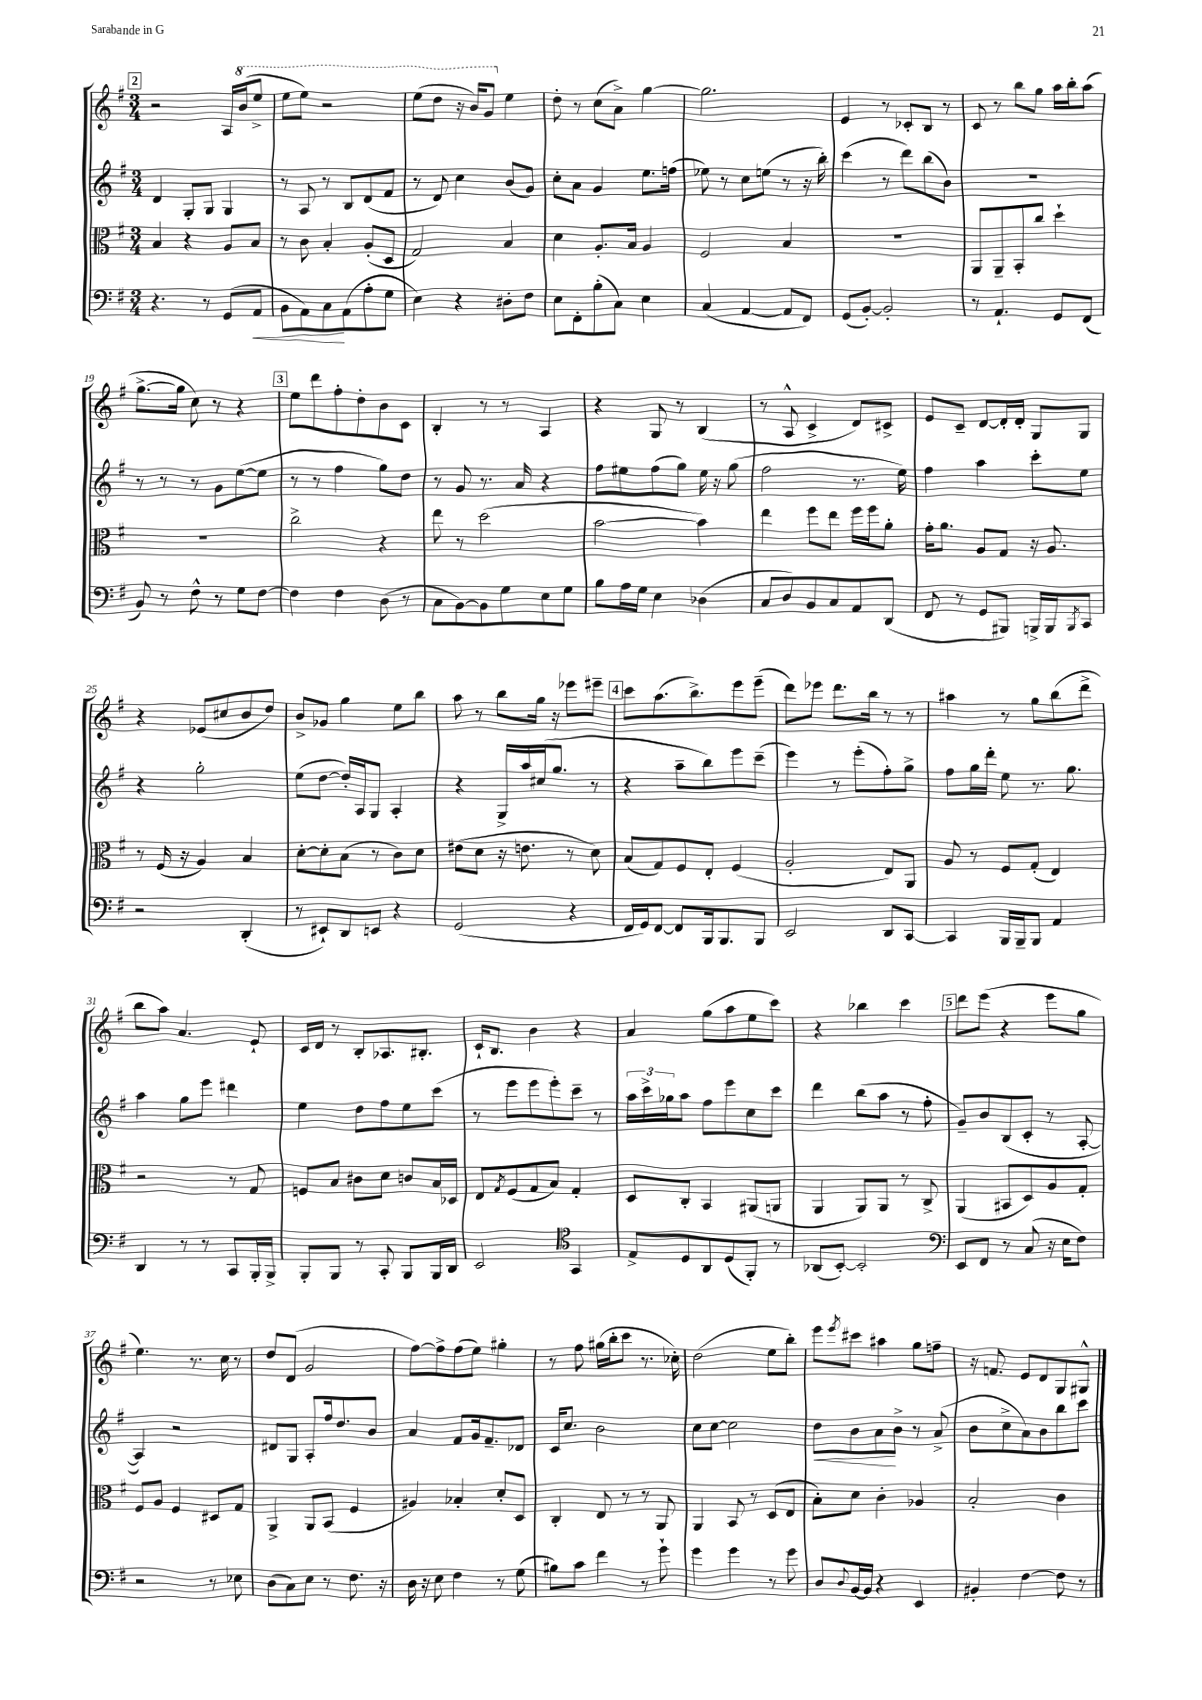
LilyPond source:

<<
\new StaffGroup <<
\new Staff = "s0" {
    \clef treble \key g \major \numericTimeSignature \time 3/4
    \mark \markup { \box "2" } r2 a16 \ottava #1 b''16( e'''8-> |
    e'''8 e'''8) r2 |
    e'''8( d'''8 r16 b''16) g''8 \ottava #0 e''4 |
    d''8-. r8 c''8( a'8->) g''4~ |
    g''2. |
    e'4 r8 ces'8-. b8 r8 |
    c'8 r8 b''8 g''8 a''16 b''16-. a''8( |
    g''8.~-> g''16 c''8) r8 r4 |
    \mark \markup { \box "3" } e''8 d'''8 fis''8-. d''8-. b'8 c'8 |
    b4-. r8 r8 a4 |
    r4 g8 r8 b4( |
    r8 a8-^ c'4-> d'8) cis'8-> |
    e'8 c'8-- d'8~ d'16-. d'16-. g8 g8 |
    r4 ees'8( cis''8 b'8 d''8) |
    b'8-> ges'8 g''4 e''8 b''8 |
    a''8 r8 b''8 g''16 r16 ees'''8 eis'''8-- |
    \mark \markup { \box "4" } c'''8 a''8.( b''8.->) e'''8 e'''8--( |
    d'''8) ees'''8 d'''8. b''16 r8 r8 |
    ais''4 r8 g''8 b''8( d'''8-> |
    b''8 a''8) a'4. e'8-! |
    c'16 d'16 r8 b8-. aes8. bis8.-. |
    c'16-! b8. b'4 r4 |
    a'4 g''8( a''8 e''8 c'''8) |
    r4 bes''4 c'''4 |
    \mark \markup { \box "5" } d'''8 e'''8( r4 e'''8 g''8 |
    e''4.) r8. c''16 r8 |
    d''8 d'8( g'2 |
    fis''8~) fis''8-> fis''8( e''8) gis''4-. |
    r8 fis''8 gis''16( b''16-. c'''8 r8. ces''16-.) |
    d''2( e''8 b''8-.) |
    e'''8 \acciaccatura { e'''8 } cis'''8 ais''4 g''8 f''8-- |
    r16 f'8. e'8 d'8 g8 gis8-^ \bar "|." |
}
\new Staff = "s1" {
    \clef treble \key g \major \numericTimeSignature \time 3/4
    \mark \markup { \box "2" } d'4 g8-. g8 g4 |
    r8 a8 r8 b8 d'8( fis'8 |
    r8 d'8) c''4 b'8( g'8) |
    c''8-. a'8 g'4 e''8. f''16( |
    ees''8) r8 c''8 e''8( r8 r16 b''16-.) |
    c'''4( r8 d'''8) b''8( b'8) |
    R2. |
    r8 r8 r8 g'8 e''8~( e''8 |
    \mark \markup { \box "3" } r8 r8 fis''4 g''8) d''8 |
    r8 g'8 r8. a'16 r4 |
    fis''8 eis''8 fis''8( g''8) eis''16 r16 g''8( |
    fis''2 r8. e''16) |
    fis''4 a''4 c'''8-. e''8 |
    r4 g''2-. |
    e''8( d''8~ d''16-.) a16 g8 a4-. |
    r4 g16-> a''16 cis''16( g''8. r8 |
    \mark \markup { \box "4" } r4 a''8-- b''8) e'''8 c'''8--( |
    e'''4) r8 e'''8-.( fis''8-.) g''8-> |
    fis''8 g''16 d'''16-. e''8 r8. g''8. |
    a''4 g''8 e'''8 dis'''4 |
    e''4 d''8 fis''8 e''8 c'''8( |
    r8 e'''8 e'''8 e'''8-.) c'''8-- r8 |
    \tuplet 3/2 { a''16 c'''16-> ges''16 } a''8 fis''8 e'''8 c''8 c'''8 |
    d'''4 b''8( a''8 r8 fis''8-. |
    \mark \markup { \box "5" } g'8--) b'8 b8( c'8-. r8 a8~-. |
    a4) r2 |
    dis'8 g8 a8-. fis''16 d''8. b'8 |
    a'4 fis'8 g'16 fis'8.-- des'8 |
    c'16 c''8. b'2 |
    c''8 c''8~ c''2 |
    d''8\< b'8 a'8\! b'8-> r8 a'8->( |
    b'8 c''8-> a'8) b'8 b''8 c'''8 \bar "|." |
}
\new Staff = "s2" {
    \clef alto \key g \major \numericTimeSignature \time 3/4
    \mark \markup { \box "2" } b4 r4 a8 b8 |
    r8 c'8 b4-. a8-.( d8 |
    g2) b4 |
    d'4 a8.-. b16 a4 |
    fis2 b4 |
    R2. |
    a,8 a,8-- b,8-. c''8 d''4-! |
    R2. |
    \mark \markup { \box "3" } c''2-> r4 |
    e''8 r8 d''2( |
    b'2~ b'4) |
    e''4 fis''8 e''8 fis''16 fis''16 a'8-. |
    g'16-. a'8. a8 g8 r16 a8. |
    r8 fis16( r16 a4) b4 |
    d'8~-. d'8-. b8( r8 c'8) d'8 |
    eis'8( d'8 r16 e'8. r8 d'8) |
    \mark \markup { \box "4" } b8( g8) fis8 e8-. fis4( |
    a2-. e8) a,8 |
    a8 r8 fis8 g8-.( e4) |
    r2 r8 g8 |
    f8 b8 cis'8 d'8 c'8 b16 des16 |
    e8 \acciaccatura { g8 } fis8( g8 b8) g4-. |
    d8 c8-. b,4 ais,8( a,8 |
    a,4 a,8) a,8 r8 c8-> |
    \mark \markup { \box "5" } a,4( bis,8 d8) a8 g8-. |
    fis8 a8 fis4 dis8 g8 |
    a,4-> a,8 b,8( fis4 |
    ais4) bes4-. d'8-. d8 |
    c4-. e8 r8 r8 a,8 |
    a,4 b,8 r8 d8( e8 |
    b8-.) d'8 c'4-. aes4 |
    b2-. c'4 \bar "|." |
}
\new Staff = "s3" {
    \clef bass \key g \major \numericTimeSignature \time 3/4
    \mark \markup { \box "2" } r4. r8 g,8( a,8\< |
    b,8 a,8) c8\! a,8( a8-. g8 |
    e4) r4 dis8-. fis8 |
    e8 fis,8-. b8-.( c8) e4 |
    c4( a,4~ a,8 fis,8) |
    g,8( b,8~-.) b,2-. |
    r8 a,4.-! g,8 fis,8( |
    b,8) r8 fis8-^ r8 g8 fis8~ |
    \mark \markup { \box "3" } fis4 fis4 d8( r8 |
    c8 b,8~) b,8 g8 e8 g8 |
    b8 a16 g16 e4 des4( |
    c8 d8) b,8 c8 a,8 d,8( |
    fis,8 r8 g,8 bis,,8) b,,16-> b,,16 \acciaccatura { b,,8 } c,8 |
    r2 d,4-.( |
    r8 eis,8-!) d,8 e,8 r4 |
    g,2( r4 |
    \mark \markup { \box "4" } fis,16 g,16) fis,8~ fis,8 b,,16 b,,8. b,,8 |
    e,2 d,8 c,8~ |
    c,4 b,,16 b,,16-- b,,8 a,4 |
    d,4 r8 r8 c,8 b,,16-. b,,16-> |
    b,,8-. b,,8 r8 c,8-. b,,8 b,,16 d,16 |
    e,2 \clef tenor g,4 |
    e8-> d8 a,8 d8( fis,8-.) r8 |
    aes,8( b,8~-.) b,2-. |
    \mark \markup { \box "5" } \clef bass e,8 fis,8 r8 c8( r16 e16 fis8) |
    r2 r8 ees8 |
    d8( c8) e8 r8 fis8. r16 |
    d16 r16 e8 fis4 r8 g8( |
    bis8) c'8 fis'4 r8 g'8-! |
    g'4 g'4 r8 g'8 |
    d8 \appoggiatura { d8 } b,16~ b,16 r4 e,4 |
    bis,4-. fis4~ fis8 r8 \bar "|." |
}
>>
>>
\layout { \context { \Score currentBarNumber = #12 } }
